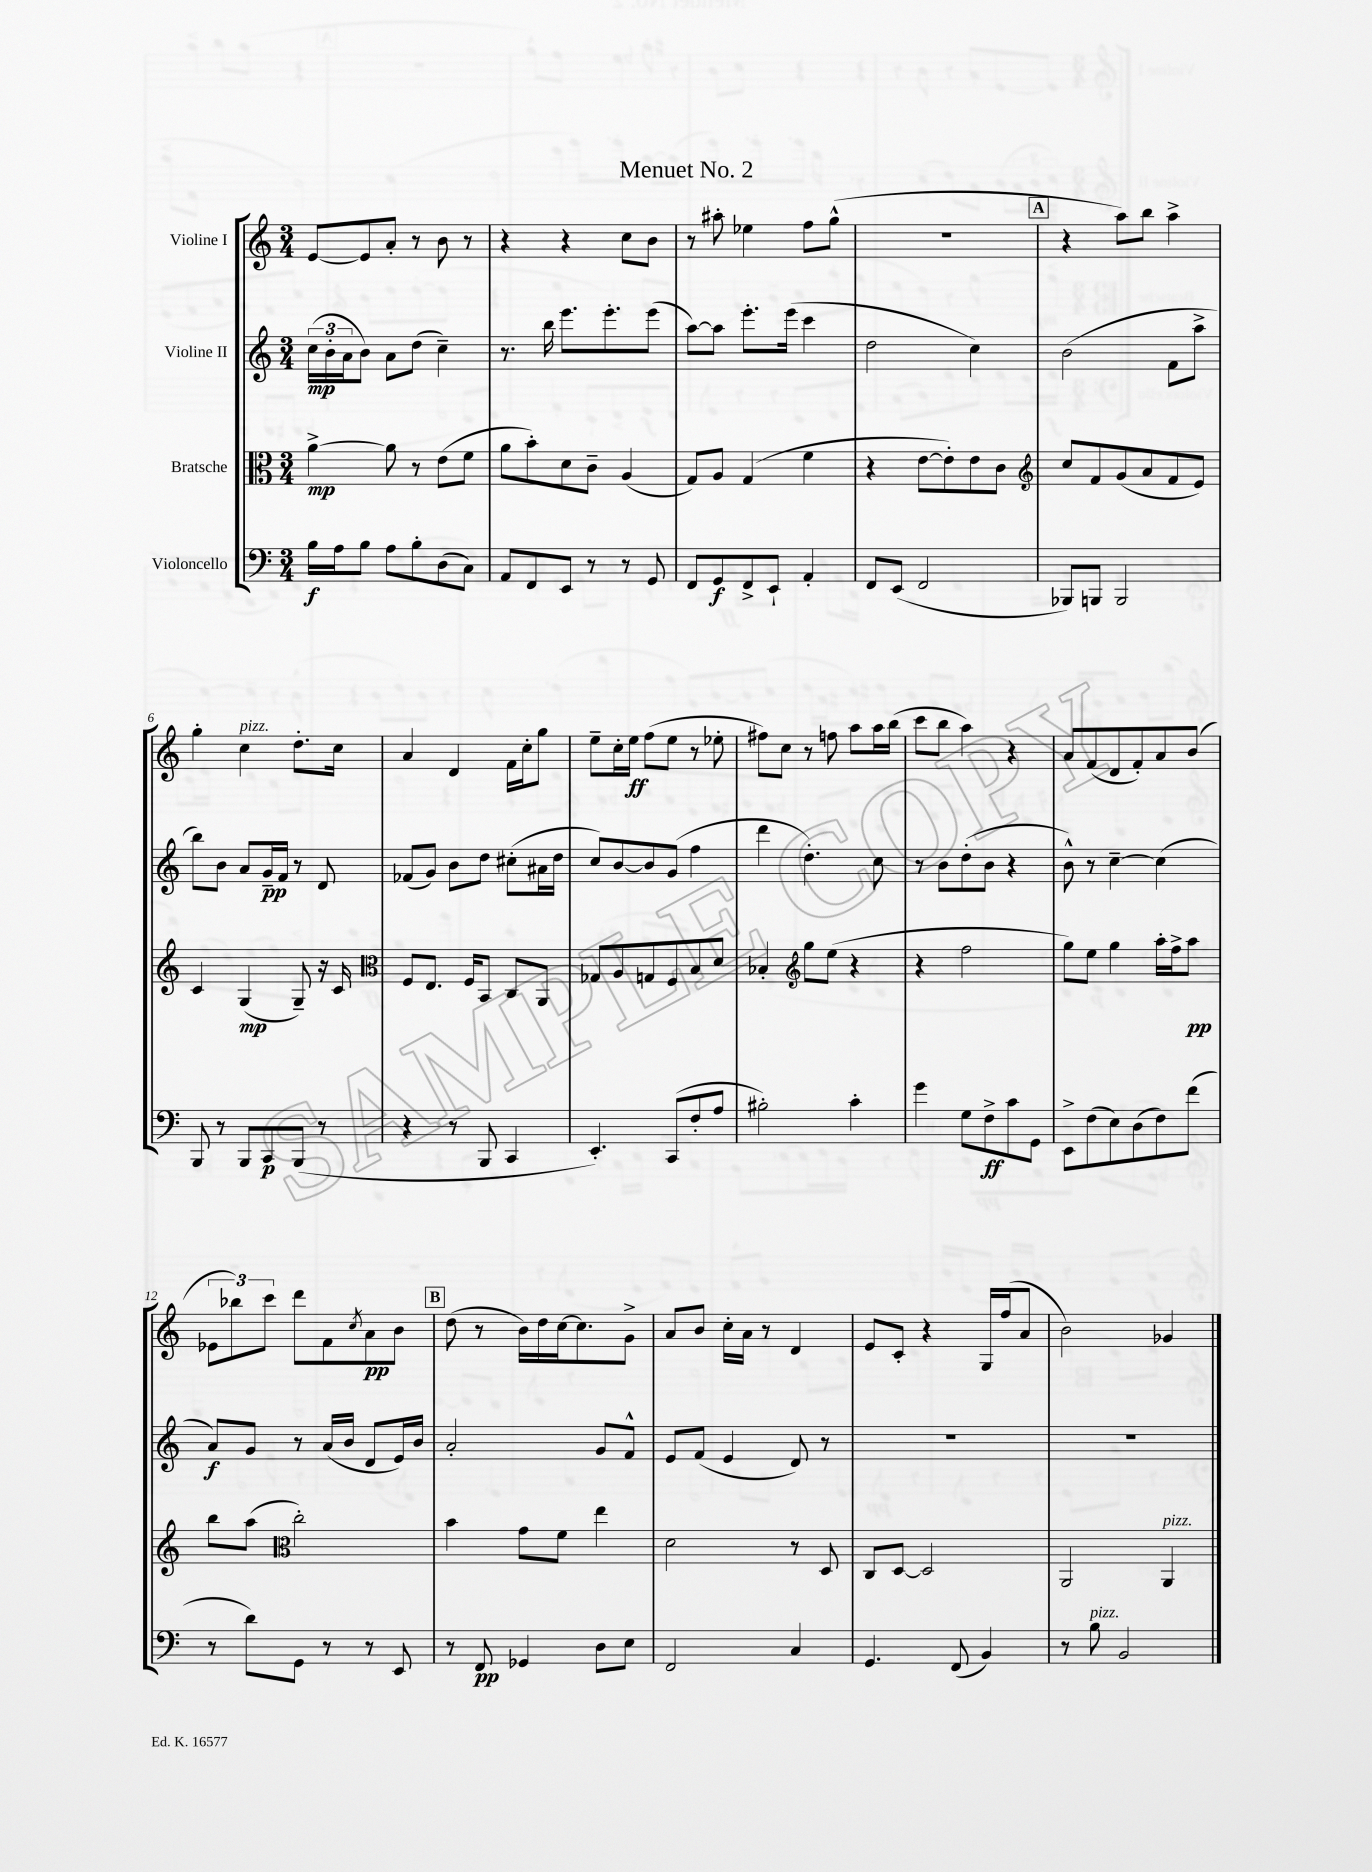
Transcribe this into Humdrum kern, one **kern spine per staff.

**kern	**dynam	**kern	**dynam	**kern	**dynam	**kern	**dynam
*part4	*part4	*part3	*part3	*part2	*part2	*part1	*part1
*staff4	*staff4	*staff3	*staff3	*staff2	*staff2	*staff1	*staff1
*I"Violoncello	*	*I"Bratsche	*	*I"Violine II	*	*I"Violine I	*
*clefF4	*	*clefC3	*	*clefG2	*	*clefG2	*
*k[]	*	*k[]	*	*k[]	*	*k[]	*
*M3/4	*	*M3/4	*	*M3/4	*	*M3/4	*
=1	=1	=1	=1	=1	=1	=1	=1
16B\LL	f	[4a^\	mp	(24cc\LL	mp	[8e/L	.
.	.	.	.	24b'\	.	.	.
16A\J	.	.	.	.	.	.	.
.	.	.	.	24a\J	.	.	.
8B\J	.	.	.	8b\J)	.	8e/]	.
8A\L	.	8a\]	.	8a\L	.	8a'/J	.
8B'\	.	8r	.	(8dd\J	.	8r	.
(8D\	.	(8e\L	.	4cc~\)	.	8b\	.
8C\J)	.	8f\J	.	.	.	8r	.
=2	=2	=2	=2	=2	=2	=2	=2
8AA/L	.	8a\L	.	8.r	.	4r	.
8FF/	.	8b'\)	.	.	.	.	.
.	.	.	.	16bb\	.	.	.
8EE/J	.	8d\	.	8.eee\L	.	4r	.
8r	.	8c~\J	.	.	.	.	.
.	.	.	.	8.eee'\	.	.	.
8r	.	(4A/	.	.	.	8cc\L	.
8GG/	.	.	.	(8eee\J	.	8b\J	.
=3	=3	=3	=3	=3	=3	=3	=3
8FF/L	.	8G/L)	.	[8aa\L)	.	8r	.
8GG/	f	8A/J	.	8aa\J]	.	8aa#X'\	.
8FF^/	.	(4G/	.	8.eee'\L	.	4ee-X\	.
8EE`/J	.	.	.	.	.	.	.
.	.	.	.	(16eee\Jk	.	.	.
4AA'/	.	4f\	.	4ccc\	.	8ff\L	.
.	.	.	.	.	.	(8gg^^\J	.
=4	=4	=4	=4	=4	=4	=4	=4
8FF/L	.	4r	.	2dd\	.	2.r	.
(8EE/J	.	.	.	.	.	.	.
2FF/	.	[8e\L	.	.	.	.	.
.	.	8e'\])	.	.	.	.	.
.	.	8e\	.	4cc\)	.	.	.
.	.	8c\J	.	.	.	.	.
!!LO:REH:place=s1:t=A
=5	=5	=5	=5	=5	=5	=5	=5
*	*	*clefG2	*	*	*	*	*
8BBB-X/L)	.	8cc/L	.	(2b\	.	4r	.
8BBBn/J	.	8f/	.	.	.	.	.
2BBB/	.	(8g/	.	.	.	8aa\L)	.
.	.	8a/	.	.	.	8bb\J	.
.	.	8f/	.	8f\L	.	4aa^\	.
.	.	8e/J)	.	8aa^\J	.	.	.
!!LO:LB:g=z
=6	=6	=6	=6	=6	=6	=6	=6
8BBB/	.	4c/	.	8bb\L)	.	4gg'\	.
8r	.	.	.	8b\J	.	.	.
!	!	!	!	!	!	!LO:TX:a:i:t=pizz.	!
8BBB/L	.	(4G/	mp	8a/L	.	4cc\	.
8CC/	p	.	.	16g~/L	pp	.	.
.	.	.	.	16f/JJ	.	.	.
(8BBB/J	.	8G~/)	.	8r	.	8.dd'\L	.
8r	.	16r	.	8d/	.	.	.
.	.	16c/	.	.	.	16cc\Jk	.
=7	=7	=7	=7	=7	=7	=7	=7
*	*	*clefC3	*	*	*	*	*
4r	.	8F/L	.	(8f-X/L	.	4a/	.
.	.	8.E/J	.	8g/J)	.	.	.
8r	.	.	.	8b\L	.	4d/	.
.	.	16F/KL	.	.	.	.	.
8BBB/	.	8BB/J	.	8dd\J	.	.	.
4CC/	.	8C/L	.	(8cc#X'\L	.	16f\LL	.
.	.	.	.	.	.	16cc'\J	.
.	.	8AA/J	.	16a#X\L	.	8gg\J	.
.	.	.	.	16dd\JJ	.	.	.
=8	=8	=8	=8	=8	=8	=8	=8
4.EE'/)	.	8G-X/L	.	8cc/L)	.	8ee~\L	.
.	.	8A/	.	[8b/	.	16cc'\L	.
.	.	.	.	.	.	16ee\JJ	ff
.	.	8Gn/	.	8b/]	.	(8ff\L	.
(8CC/L	.	8F/	.	(8g/J	.	8ee\J	.
8F'/	.	8B/	.	4ff\	.	8r	.
8A/J	.	8d/J	.	.	.	8ee-X'\	.
=9	=9	=9	=9	=9	=9	=9	=9
2B#X'\)	.	4B-X'/	.	4ddd\	.	8ff#X\L)	.
.	.	.	.	.	.	8cc\J	.
*	*	*clefG2	*	*	*	*	*
.	.	8gg\L	.	4.dd'\)	.	8r	.
.	.	(8ee\J	.	.	.	8ffn\	.
4c'\	.	4r	.	.	.	8aa\L	.
.	.	.	.	8cc\	.	16aa\L	.
.	.	.	.	.	.	(16bb\JJ	.
=10	=10	=10	=10	=10	=10	=10	=10
4g\	.	4r	.	8r	.	8ccc\L	.
.	.	.	.	8b\L	.	8bb\J	.
8G\L	.	2ff\	.	(8dd'\	.	4aa\)	.
8F^\	ff	.	.	8b\J	.	.	.
8c\	.	.	.	4r	.	4r	.
8GG\J	.	.	.	.	.	.	.
=11	=11	=11	=11	=11	=11	=11	=11
8EE^\L	.	8gg\L)	.	8b^^\)	.	8a/L	.
(8F\	.	8ee\J	.	8r	.	(8f/	.
8E\)	.	4gg\	.	[4cc~\	.	8d/	.
(8D\	.	.	.	.	.	8f'/)	.
8F\)	.	16aa'\LL	.	(4cc\]	.	8a/	.
.	.	16ff^\J	.	.	.	.	.
(8f\J	.	8aa\J	pp	.	.	(8b/J	.
!!LO:LB:g=z
=12	=12	=12	=12	=12	=12	=12	=12
8r	.	8bb\L	.	8a/L)	f	12e-X\L	.
.	.	.	.	.	.	12bb-X\)	.
8d\L)	.	(8aa\J	.	8g/J	.	.	.
.	.	.	.	.	.	12ccc\J	.
*	*	*clefC3	*	*	*	*	*
8GG\J	.	2cc'\)	.	8r	.	8ddd\L	.
8r	.	.	.	(16a/LL	.	8f\	.
.	.	.	.	16b/JJ	.	.	.
.	.	.	.	.	.	8qcc/	.
8r	.	.	.	8d/L	.	8a\	pp
8EE/	.	.	.	16e/L)	.	8b\J	.
.	.	.	.	16b/JJ	.	.	.
!!LO:REH:place=s1:t=B
=13	=13	=13	=13	=13	=13	=13	=13
8r	.	4b\	.	2a'/	.	(8dd\	.
8FF/	pp	.	.	.	.	8r	.
4GG-X/	.	8g\L	.	.	.	16b\LL)	.
.	.	.	.	.	.	16dd\	.
.	.	8f\J	.	.	.	[16cc\J	.
.	.	.	.	.	.	8.cc\]	.
8D\L	.	4ee\	.	8g/L	.	.	.
8E\J	.	.	.	8f^^/J	.	8g^\J	.
=14	=14	=14	=14	=14	=14	=14	=14
2FF/	.	2d\	.	8e/L	.	8a/L	.
.	.	.	.	(8f/J	.	8b/J	.
.	.	.	.	4e/	.	16cc'\LL	.
.	.	.	.	.	.	16a\JJ	.
.	.	.	.	.	.	8r	.
4C/	.	8r	.	8d/)	.	4d/	.
.	.	8D/	.	8r	.	.	.
=15	=15	=15	=15	=15	=15	=15	=15
4.GG/	.	8C/L	.	2.r	.	8e/L	.
.	.	[8D/J	.	.	.	8c'/J	.
.	.	2D/]	.	.	.	4r	.
(8FF/	.	.	.	.	.	.	.
4BB/)	.	.	.	.	.	16G/LL	.
.	.	.	.	.	.	(16ff/J	.
.	.	.	.	.	.	8a/J	.
=16	=16	=16	=16	=16	=16	=16	=16
8r	.	2AA/	.	2.r	.	2b\)	.
!LO:TX:a:i:t=pizz.	!	!	!	!	!	!	!
8B\	.	.	.	.	.	.	.
2BB/	.	.	.	.	.	.	.
!	!	!LO:TX:a:i:t=pizz.	!	!	!	!	!
.	.	4AA/	.	.	.	4g-X/	.
==	==	==	==	==	==	==	==
*-	*-	*-	*-	*-	*-	*-	*-
